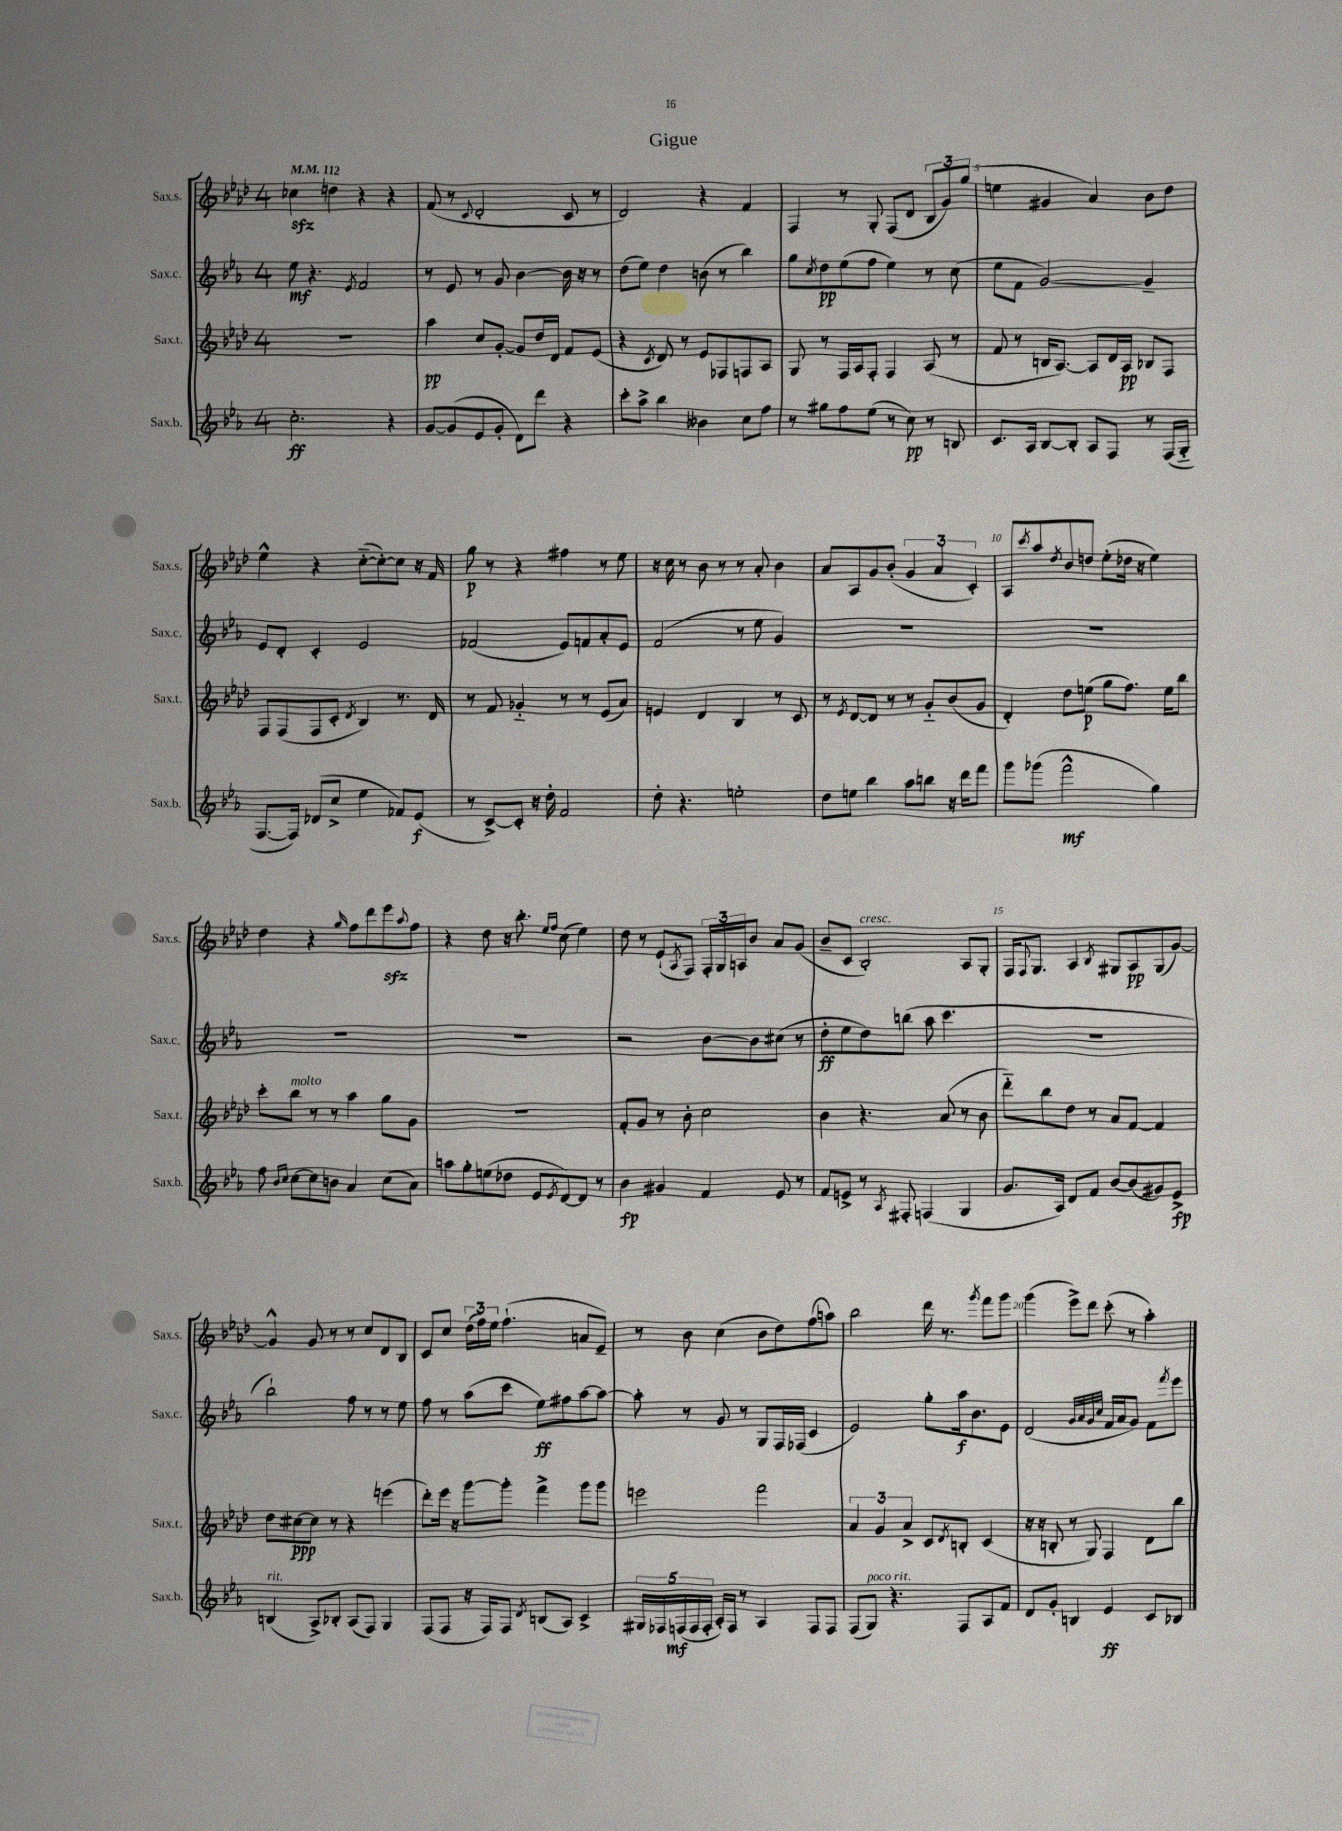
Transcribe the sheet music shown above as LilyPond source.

\header { title = "Gigue" }
<<
\new StaffGroup <<
\new Staff = "s0" \with { instrumentName = "Sax.s." shortInstrumentName = "Sax.s." } {
    \clef treble \key aes \major \once \override Staff.TimeSignature.style = #'single-digit \time 4/4 \tempo 4 = 112
    ces''4\sfz d''4 r4 r4 |
    f'8( r8 \appoggiatura { c'8 } des'2-. c'8 r8 |
    des'2) r4 f'4 |
    f4 r8 g8-. f8( des'8 \tuplet 3/2 { bes8 g'8) g''8( } |
    e''4 gis'4 aes'4) bes'8 des''8 |
    ees''4-^ r4 c''8~-_( c''8~-.) c''8 r16 f'16 |
    g''8\p r8 r4 fis''4 r8 ees''8 |
    r16 c''16 r8 bes'8 r8 r8 aes'8-. bes'4 |
    aes'8 aes8 g'8 bes'8-.( \tuplet 3/2 { g'4 aes'4 c'4-.) } |
    aes8 \acciaccatura { c'''8 } aes''8 \acciaccatura { des''8 } bes'8 d''8 ees''8-.( des''16 r16 ees''4) |
    des''4 r4 \grace { g''16 } f''8 des'''8 ees'''8\sfz \appoggiatura { aes''8 } f''8 |
    r4 des''8 r16 bes''8.-. \grace { ees''16 f''16 } c''8( ees''4) |
    des''8 r8 ees'8-!( \acciaccatura { aes8 } f8) \tuplet 3/2 { f16-. g16 a16 } bes'8 aes'8 g'8( |
    bes'8-- c'8 bes2-.^\markup { \italic "cresc." }) aes8 g8-. |
    f16 \appoggiatura { f8 } g8. aes4 \acciaccatura { bes8 } gis8 aes8\pp gis8( g'8~) |
    g'4-^ g'8 r8 r8 c''8 des'8 bes8 |
    c'8 c''8 \tuplet 3/2 { des''16( f''16) ees''16 } f''4.-!( a'8 ees'8--) |
    r8 bes'8 c''4( bes'8 des''8) f''8( a''8) |
    bes''2 des'''16 r8. \acciaccatura { g'''8 } f'''8 g'''8 |
    g'''4( ees'''8->) des'''8 c'''8-.( r8 aes''4-.) \bar "|." |
}
\new Staff = "s1" \with { instrumentName = "Sax.c." shortInstrumentName = "Sax.c." } {
    \clef treble \key ees \major \once \override Staff.TimeSignature.style = #'single-digit \time 4/4
    ees''8\mf r4. \acciaccatura { ees'8 } f'2 |
    r8 ees'8 r8 g'8 bes'4~ bes'16 r16 r8 |
    d''8( ees''8) d''4 b'8( r8 bes''4) |
    g''8 \acciaccatura { c''8 } d''8\pp ees''8( f''8 ees''4) r8 c''8( |
    ees''8 f'8 g'2~) g'4-- |
    ees'8 d'8-. c'4-. ees'2 |
    fes'2( ees'8) f'8 aes'8-. ees'8 |
    f'2( r8 ees''8 g'4) |
    R1 |
    R1 |
    R1 |
    R1 |
    r2 bes'8~ bes'8 cis''8( r8 |
    d''8-.\ff ees''8 d''8) b''8( aes''8 c'''4. |
    R1 |
    bes''2-!) f''8 r8 r8 ees''8 |
    f''8 r8 aes''8( c'''8 ees''8\ff) fis''8 aes''8~ aes''8~ |
    aes''8-. r8 g'8 r8 g8 f16 fes16( c'4 |
    ees'2) g''8-. aes''16\f bes'8. ees'8 |
    d'2( \grace { g'32 aes'32 g'32 c''32 } f'16 aes'16 g'8) f'8 \acciaccatura { f'''8 } ees'''8 \bar "|." |
}
\new Staff = "s2" \with { instrumentName = "Sax.t." shortInstrumentName = "Sax.t." } {
    \clef treble \key aes \major \once \override Staff.TimeSignature.style = #'single-digit \time 4/4
    R1 |
    aes''4\pp c''8 g'8~-. g'8 des''16 des'16 f'8 ees'8( |
    r4 \acciaccatura { c'8 } des'8) r8 ees'8 fes8 f8 aes8 |
    g8 r8 f16 aes16 f8-. f4 aes8( r8 |
    f'8 r8 b16 aes8.~) aes8 des'16 aes16\pp bes8 f8 |
    f8 f8( f8 c'8-. \acciaccatura { des'8 } bes4) r8. des'16 |
    r8 f'8 ges'4-_ r8 r8 ees'8( aes'8) |
    e'4 des'4 bes4 r8 c'8 |
    r8 \acciaccatura { ees'8 } des'8~ des'8 r8 r8 g'8-_ bes'8( g'8 |
    des'4-.) des''8 e''8\p( g''8 f''8.) e''16 bes''8 |
    c'''8-. bes''8^\markup { \italic "molto" } r8 r8 aes''4 g''8 g'8 |
    R1 |
    f'8-. g'8 r8 bes'8-. c''2 |
    bes'4 r4. aes'8( r8 bes'8 |
    des'''8-_) bes''8 des''8 r8 aes'8 f'8~ f'4 |
    des''8 cis''8~\ppp cis''8 r8 r4 e'''4( |
    des'''8-.) ees'''16 r16 g'''8~ g'''8-. f'''4-> g'''8 g'''8 |
    e'''2 f'''2 |
    \tuplet 3/2 { aes'4 g'4 aes'4-> } c'8 \acciaccatura { des'8 } b8-. c'4( |
    r16 r16 b8-. r8 g8) f4 des'8 bes''8 \bar "|." |
}
\new Staff = "s3" \with { instrumentName = "Sax.b." shortInstrumentName = "Sax.b." } {
    \clef treble \key ees \major \once \override Staff.TimeSignature.style = #'single-digit \time 4/4
    c''2.-.\ff r4 |
    g'8~ g'8( ees'8 g'8-. d'8) d'''8 r4 |
    c'''8-. aes''8-> bes''4 beses'4 c''8 f''8 |
    r8 gis''8 f''8 ees''8( r8 c''8\pp) r8 b8 |
    c'8. aes16 bes8~ bes8-. aes8 f8 r8 f16( g16-_ |
    f8.~ f16) des'8( c''8-> ees''4 fes'8) ees'8\f( |
    r8 c'8~->) c'8-. r16 d''16-. f'2 |
    d''8-. r4. e''2-. |
    d''8 e''8 bes''4 aes''8 b''8 r16 d'''16 f'''8 |
    g'''8 ges'''8( f'''2-^\mf g''4) |
    f''8 \grace { bes'16 c''16 } c''8~ c''8 b'8 aes'4 c''8( aes'8) |
    a''8 g''8-. e''8( des''8 ees'8 \acciaccatura { ees'8 } d'8~) d'8 r8 |
    bes'4\fp gis'4 f'4 ees'8 r8 |
    f'8 e'8-> r8 \acciaccatura { aes8 } fis8-. f4( g4 |
    g'8. aes16) d'8 f'8 bes'8~ bes'8( gis'8) ees'8->\fp |
    b4^\markup { \italic "rit." }( aes8->) bes8-. aes8( f8) g4 |
    f8( f8 r16 f16) f8 \acciaccatura { d'8 } b8( aes8) c'4-> |
    \tuplet 5/4 { gis16 fes16 f16\mf( f16 f16-. } aes16-.) f16 r8 aes4 f8 f8 |
    f8( g8^\markup { \italic "poco rit." }) r4. f8 aes8 f'8 |
    d'8 g'8-. b4 ees'4\ff c'8 bes8 \bar "|." |
}
>>
>>
\layout { \context { \Score \override BarNumber.break-visibility = ##(#f #t #t) barNumberVisibility = #(every-nth-bar-number-visible 5) } }
